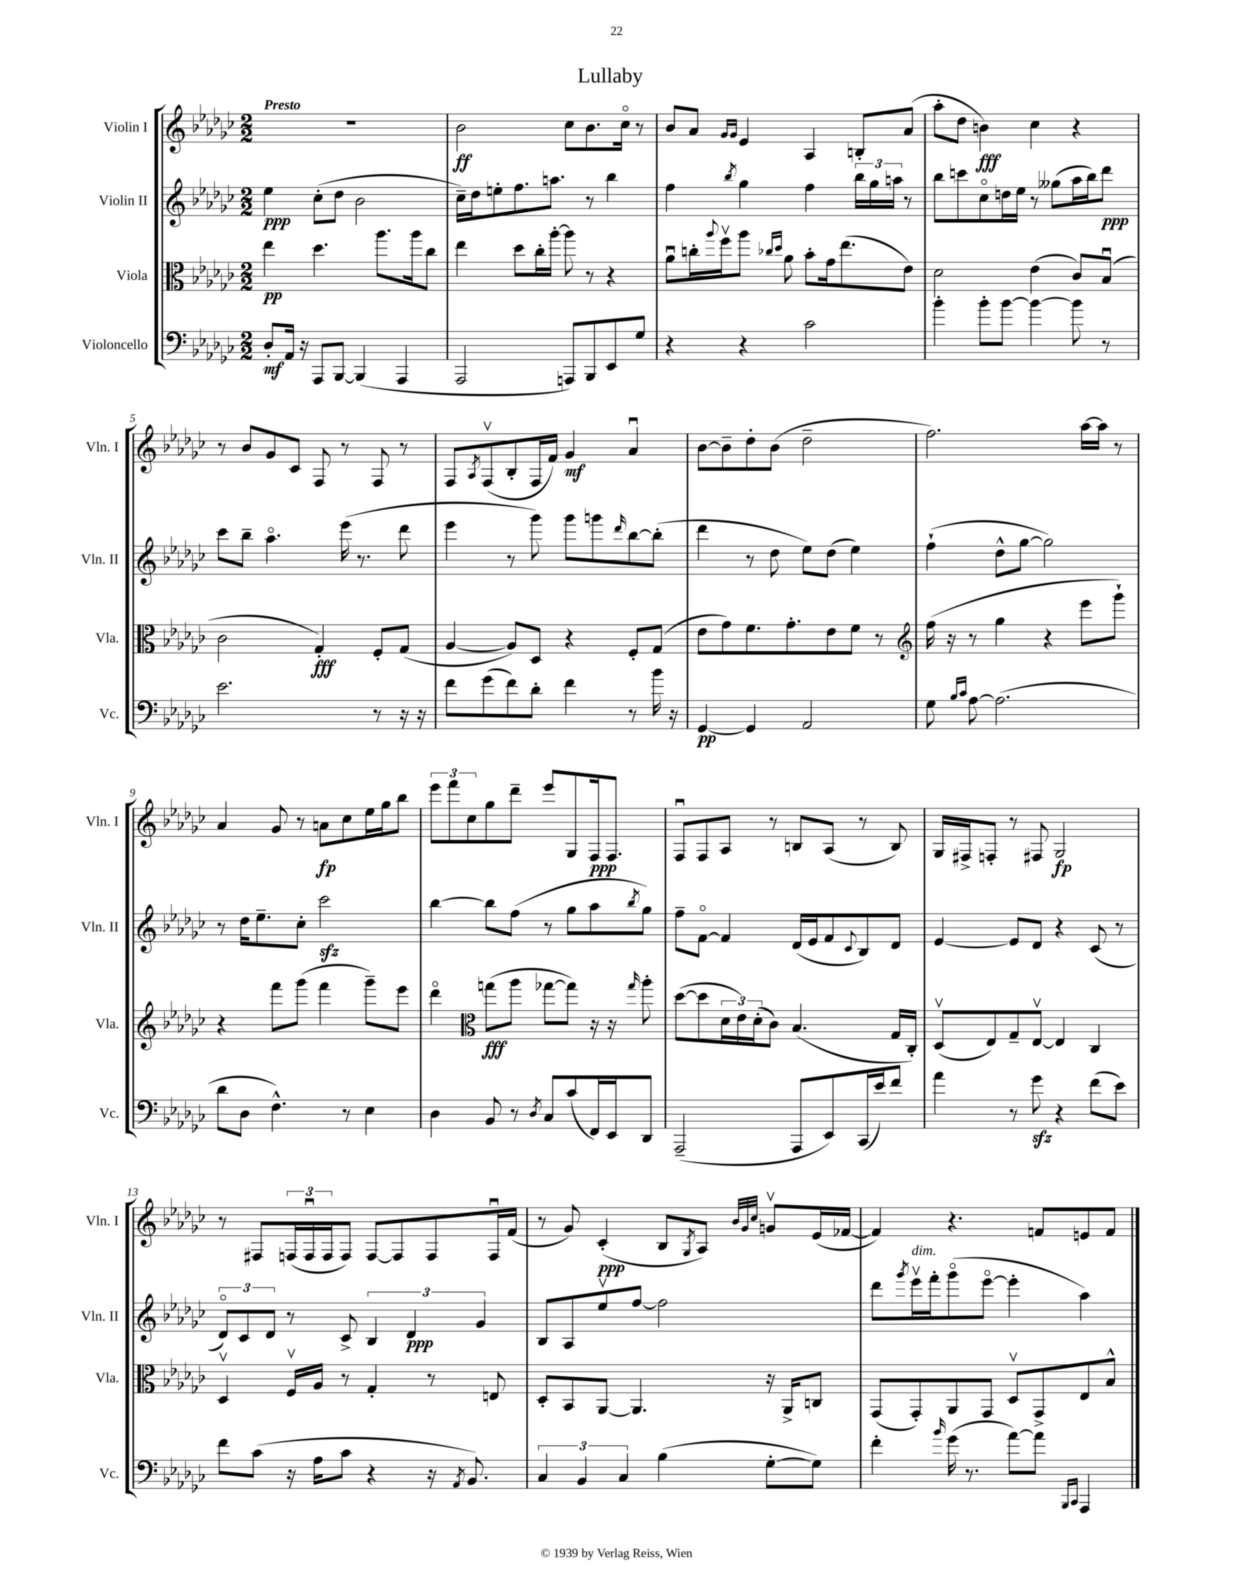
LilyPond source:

\header { title = "Lullaby" }
<<
\new StaffGroup <<
\new Staff = "s0" \with { instrumentName = "Violin I" shortInstrumentName = "Vln. I" } {
    \clef treble \key ges \major \numericTimeSignature \time 2/2 \tempo "Presto"
    R1 |
    bes'2\ff ces''8 bes'8. ces''16\flageolet r8 |
    bes'8 aes'8 \grace { ges'16 ges'16 } ees'4 aes4 b8-. aes'8( |
    aes''8-. des''8 b'4\fff) ces''4 r4 |
    r8 bes'8 ges'8 ces'8 f8 r8 f8 r8 |
    f8 \acciaccatura { aes8 } f8\upbow( bes8-. f16 f'16) ges'4\mf aes'4\downbow |
    bes'8~ bes'8-- des''8-. bes'8( des''2-- |
    f''2.) aes''16~ aes''16 r8 |
    aes'4 ges'8 r8 a'8\fp ces''8 ees''16 ges''16 bes''8 |
    \tuplet 3/2 { ees'''8 f'''8 ces''8 } ges''8 des'''8-- ees'''8 ges8 f16\ppp f8. |
    f8\downbow f8 aes8 r8 b8 aes8( r8 b8) |
    ges16 fis16-> f8-. r8 fis8 ges2\fp |
    r8 fis8 \tuplet 3/2 { f16( f16\downbow f16 } f8) f8~ f8 f8 f16\downbow f'16( |
    r8 ges'8) ces'4-.\ppp( bes8 \acciaccatura { ges8 } aes8) \grace { bes'32 ges'32 ces''32 } g'8\upbow ees'16( fes'16~ |
    fes'4) r4. f'8 e'8 f'8 \bar "|." |
}
\new Staff = "s1" \with { instrumentName = "Violin II" shortInstrumentName = "Vln. II" } {
    \clef treble \key ges \major \numericTimeSignature \time 2/2
    ees''4\ppp ces''8-.( des''8 bes'2 |
    ces''16--) des''16 e''8-. f''8. a''8. r8 bes''4 |
    f''4 \acciaccatura { bes''8 } ges''4 f''4 \tuplet 3/2 { bes''16 ges''16 a''16 } r8 |
    bes''8 c'''8 ces''8\flageolet d''16 ees''16 r8 geses''8( aes''16 bes''16) des'''8\ppp |
    ces'''8 bes''8-- aes''4.\flageolet ees'''16( r8. des'''8 |
    ees'''4 r8 ges'''8) ges'''8 g'''8 \grace { des'''16 } bes''8~ bes''8-.( |
    des'''4 r8 des''8 ees''8) des''8( ees''4) |
    f''4-!( des''8-^ ges''8~ ges''2) |
    r8 des''16 ees''8.-- ces''8-. ces'''2\sfz |
    bes''4~ bes''8 f''8( r8 ges''8 aes''8 \acciaccatura { bes''8 } ges''8) |
    f''8-- f'8~\flageolet f'4 des'16( ees'16 f'8 \appoggiatura { ces'8 } bes8) des'8 |
    ees'4~ ees'8 des'8 r4 ces'8( r8 |
    \tuplet 3/2 { des'8\flageolet) ces'8 des'8 } r8 ces'8-> \tuplet 3/2 { bes4 des'4\ppp ges'4 } |
    bes8 aes8 ees''8\upbow f''8~ f''2 |
    des'''8 \acciaccatura { ges'''8 } ees'''16\upbow^\markup { \italic "dim." } f'''16-. ges'''8\flageolet( ees'''8~\flageolet ees'''4-. aes''4) \bar "|." |
}
\new Staff = "s2" \with { instrumentName = "Viola" shortInstrumentName = "Vla." } {
    \clef alto \key ges \major \numericTimeSignature \time 2/2
    ees''4\pp des''4. aes''8. aes''16 ces''8 |
    ees''4 des''8 ces''16-. aes''16~-. aes''8 r8 r4 |
    aes'8\downbow c''16-. \appoggiatura { aes''8 } f''16\upbow aes''8 \grace { ces''16 des''16 } aes'8 bes'8-. ges'16 ees''8.( ees'8) |
    des'2 ees'4( ces'8) bes8\downbow( |
    ces'2 ges4-.\fff) f8-. ges8( |
    aes4~ aes8) des8 r4 f8-. ges8( |
    ees'8 ges'8) f'8. ges'8.-. ees'8 f'8 r8 |
    \clef treble f''16( r16 r8 ges''4 r4 ees'''8 ges'''8-!) |
    r4 f'''8 ges'''8( f'''4 ges'''8--) ees'''8 |
    des'''4\flageolet \clef alto g''8\fff( aes''8 ges''8~ ges''8) r16 r16 \grace { ges''16 } aes''8-. |
    des''8~( des''8 \tuplet 3/2 { des'16 ees'16) des'16-.( } ces'8) bes4.( ges16 ces16-.) |
    des8\upbow( ees8) ges8-- ees8~\upbow ees4 ces4 |
    des4\upbow f16\upbow aes16 r8 ges4-. r8 e8 |
    des8-. bes,8 aes,8~ aes,4. r16 aes,16-> c8 |
    ges,8( ges,8-.) aes,8 ges,8 des8\upbow ges,8-> ees8 bes8-^ \bar "|." |
}
\new Staff = "s3" \with { instrumentName = "Violoncello" shortInstrumentName = "Vc." } {
    \clef bass \key ges \major \numericTimeSignature \time 2/2
    des8-.\mf aes,16 r16 aes,,8 bes,,8~ bes,,4( aes,,4 |
    aes,,2 a,,8) bes,,8 ees,8 ges8 |
    r4 r4 ces'2 |
    bes'4-. bes'8-. bes'8~ bes'4~ bes'8 r8 |
    ees'2. r8 r16 r16 |
    f'8 ges'8( f'8) des'8-. f'4 r8 bes'16 r16 |
    ges,4~\pp ges,4 aes,2 |
    ges8 \grace { bes16 ces'16 } aes8~ aes2.( |
    des'8 des8 f4.-^) r8 ees4 |
    des4 bes,8 r8 \acciaccatura { des8 } ces8 ces'8( f,16) ees,16 des,8 |
    aes,,2--( aes,,8 ees,8) ces,16( ees'16) f'8 |
    aes'4 r8 ges'8\sfz r4 f'8( ees'8) |
    f'8 ces'8( r16 aes16 ces'8 r4 r16 \acciaccatura { aes,8 } bes,8.) |
    \tuplet 3/2 { ces4 bes,4 ces4 } bes4( ges8~-. ges8) |
    f'4-. \grace { bes'16 } ges'16( r8. aes'8~) aes'8 \grace { bes,,16 ces,16 } aes,,4 \bar "|." |
}
>>
>>
